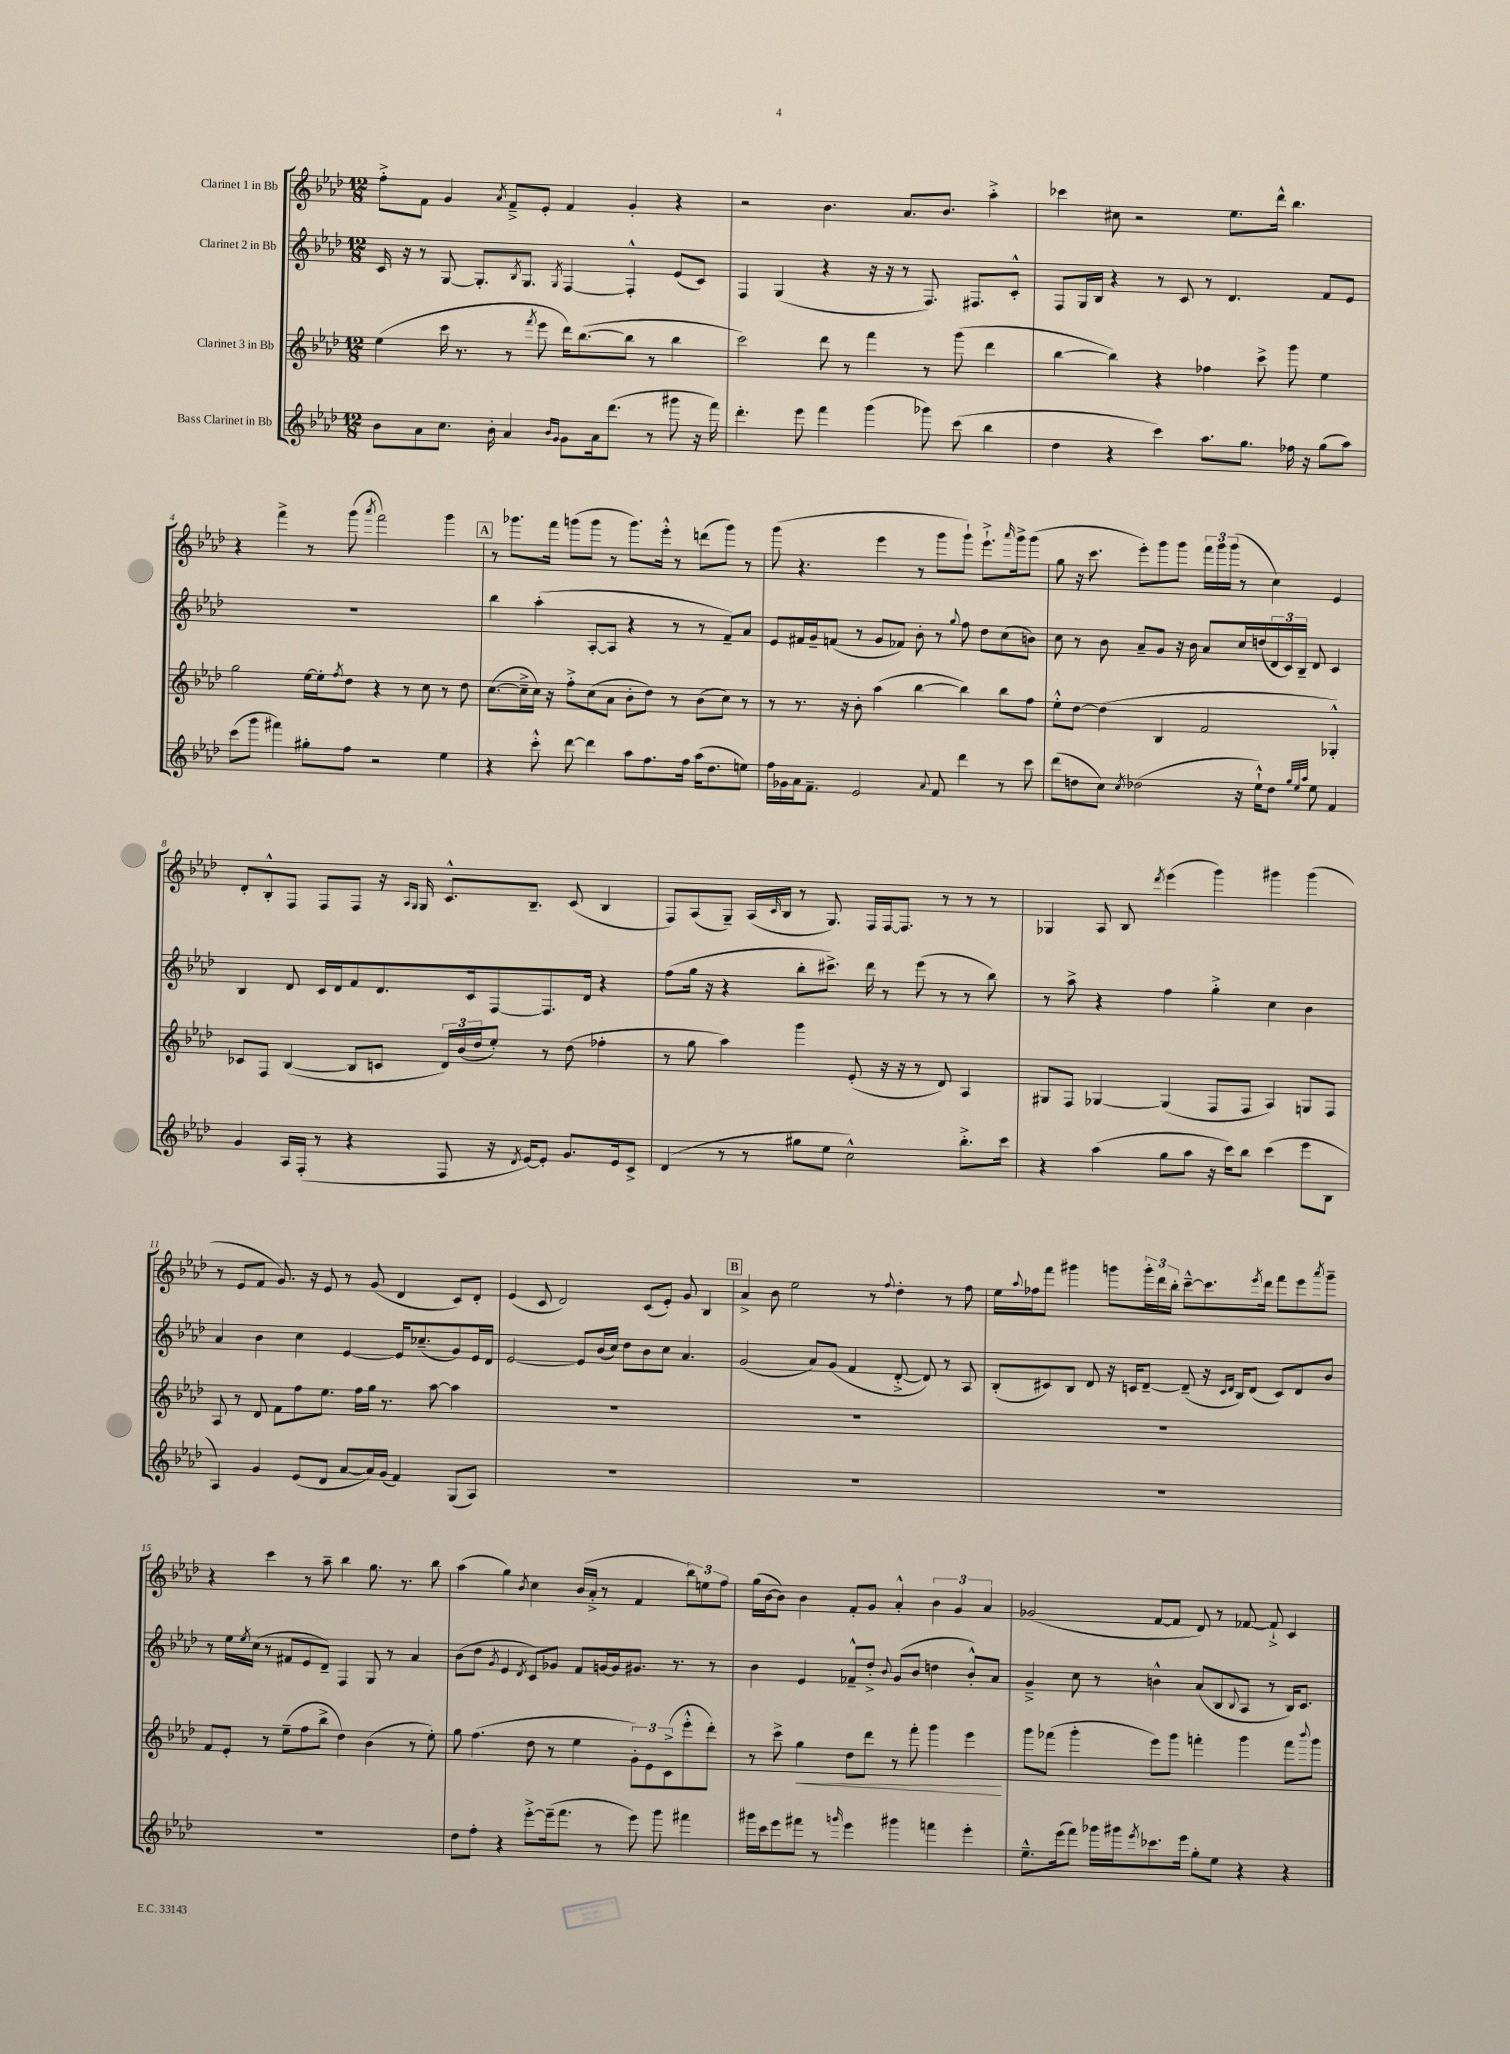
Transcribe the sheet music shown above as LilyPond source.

<<
\new StaffGroup <<
\new Staff = "s0" \with { instrumentName = "Clarinet 1 in Bb" } {
    \clef treble \key aes \major \numericTimeSignature \time 12/8
    f''8-.-> f'8 g'4 \acciaccatura { aes'8 } f'8---> ees'8-. f'4 g'4-. r4 |
    r2 bes'4. aes'8. bes'8. aes''4-.-> |
    ces'''4 cis''8 r2 ees''8. des'''16-^ bes''4. |
    r4 f'''4-> r8 g'''8( \acciaccatura { aes'''8 } f'''2) g'''4 |
    \mark \markup { \box "A" } r8 ges'''8. f'''16 g'''8( g'''8 r8 g'''8.) ees'''16-.-^ r8 d'''8( g'''8) r8 |
    g'''8( r4. ees'''4 r8 g'''8 g'''8-!) ees'''8.-!-> \grace { aes'''16 } g'''16-> g'''8( |
    g''8 r16 c'''8. ees'''8-.) g'''8 g'''8 \tuplet 3/2 { f'''16 g'''16 g'''16( } r8 c''4) ees'4 |
    des'8-. bes8-.-^ f8 f8 f8 r16 \grace { aes16 g16 } g16 c'8.-^ bes8.-- c'8( bes4 |
    f8) aes8( g8--) aes16( \grace { c'16 } bes16 r8 g8.) f16 f16~ f8. r8 r8 r8 |
    ges4 aes8 bes8 \acciaccatura { des'''8 } ees'''4( g'''4) gis'''4 gis'''4( |
    r8 ees'8 f'8 g'8.) r16 ees'8 r8 g'8( des'4 c'8) des'8-. |
    ees'4( c'8 des'2) c'8( ees'8-.) g'8 bes4 |
    \mark \markup { \box "B" } aes'4-> bes'8 ees''2 r8 \appoggiatura { f''8 } des''4-. r8 f''8 |
    ees''16 \appoggiatura { aes''8 } fes''16 f'''8 gis'''4 g'''8 \tuplet 3/2 { g'''16-. des'''16 bes''16-. } c'''8~---^ c'''8. \acciaccatura { ees'''8 } des'''16 f'''8 ees'''8 \acciaccatura { aes'''8 } g'''8-- |
    r4 c'''4 r8 aes''8-- bes''4 g''8. r8. bes''8 |
    aes''4( g''4) \acciaccatura { bes'8 } c''4 bes'16( aes'16-.-> r8 f'4 \tuplet 3/2 { bes''8) e''8 f''8 } |
    g''16( bes'16~ bes'8) bes'4 f'8-. g'8 aes'4-.-^ \tuplet 3/2 { bes'4 g'4 aes'4 } |
    ges'2( f'8~ f'8 des'8) r8 fes'8~ fes'8-!-> c'4 \bar "|." |
}
\new Staff = "s1" \with { instrumentName = "Clarinet 2 in Bb" } {
    \clef treble \key aes \major \numericTimeSignature \time 12/8
    c'16 r16 r8 g8~ g8.-. \acciaccatura { bes8 } g8. \acciaccatura { g8 } f4~ f4-.-^ ees'8( c'8) |
    f4 g4( r4 r16 r16 r8 f8.) fis8. c'8-.-^ |
    f8 g16 bes16 r4 r8 c'8 r8 des'4. f'8 ees'8 |
    R1. |
    \mark \markup { \box "A" } bes''4 aes''4-.( aes8~-. aes8 r4 r8 r8 f'8--) aes'8 |
    ees'8 fis'16 g'16-- f'8( r8 g'8 fes'8) bes'8-. r8 \appoggiatura { g''8 } f''8 des''8 c''8( b'8) |
    c''8 r8 bes'8 aes'8-- g'8 r16 bes'16 aes'8 c''16 d''16( \tuplet 3/2 { des'16 c'16) bes16-- } des'8 c'4 |
    bes4 des'8 c'16 des'16 f'8 des'8. c'16 f8~ f8. des'16 r4 |
    f''8( g''16 r16 r4 bes''8-. cis'''8.->) des'''16 r8 ees'''8( r8 r8 bes''8) |
    r8 aes''8-> r4 f''4 g''4-.-> c''4 bes'4 |
    aes'4 bes'4 c''4 ees'4~ ees'16 ces''8.--( g'8) ees'16 des'16 |
    ees'2~ ees'8 bes'16( c''16) des''8 bes'8 c''8 aes'4. |
    \mark \markup { \box "B" } g'2( aes'8) g'8( f'4 des'8~-.-> des'8) r8 aes8 |
    bes8-.( cis'8) bes8 des'8 r16 c'16 des'8~-- des'8--( r16 \grace { c'16 des'16 } bes16) des'8( c'8) des'8 bes'8 |
    r8 ees''16 \acciaccatura { ees''8 } c''16( r8 fis'8 ees'8 des'8--) f4 g8 r8 aes'4 |
    bes'8( des''8 \acciaccatura { g'8 } ees'4 \acciaccatura { des'8 } c'8) ges'8 f'8 g'16~ g'16 gis'8. r8. r8 |
    bes'4 ees'4 fes'8---^ des''8-.-> \appoggiatura { bes'8 } g'8( bes'8 d''4 bes'8-.-^) aes'8 |
    g'4---> c''8 r8 b'4-^ aes'8( bes8 \appoggiatura { bes8 } aes8 r8 bes16) c'8. \bar "|." |
}
\new Staff = "s2" \with { instrumentName = "Clarinet 3 in Bb" } {
    \clef treble \key aes \major \numericTimeSignature \time 12/8
    ees''4( c'''16 r8. r8 \acciaccatura { f'''8 } ees'''8 des'''16) bes''8.~( bes''8 r8 bes''4 |
    c'''2) des'''8 r8 f'''4 r8 g'''8( des'''4 |
    bes''4~ bes''4) r4 fes''4 c'''8-> g'''8 ees''4 |
    g''2 ees''16~ ees''16-. \acciaccatura { f''8 } des''8 r4 r8 c''8 r8 des''8 |
    \mark \markup { \box "A" } c''8.~( c''16---> c''16) r16 f''8-.-> c''8( aes'8 bes'8-. des''8) r8 bes'8( c''8) r8 |
    r8 r8. r16 bes'8-. aes''4( bes''4~ bes''4) bes''8 f''8 |
    ees''8-.-^ des''8~ des''4( bes4 f'2 ges4-.-^) |
    ces'8 f8 bes4~( bes8 c'8 \tuplet 3/2 { des'16) bes'16( des''16 } ees''8-.) r8 des''8( fes''4-. |
    r8 g''8 aes''4) g'''4 ees'8-.( r16 r16 r8 des'8) aes4 |
    gis8 f8 ges4~ ges4( f8 f8 aes4) g8 f8 |
    aes8 r8 des'8 f'8 f''8 ees''8. f''16 g''16 r8. aes''8~ aes''4 |
    R1. |
    \mark \markup { \box "B" } R1. |
    R1. |
    f'8 ees'8-. r8 ees''8--( f''8 bes''8-> des''4) bes'4( r8 ees''8-.) |
    g''8 f''4.( des''8 r8 ees''4 \tuplet 3/2 { g'8-.) ees'8 c'8->( } ees'''8-.-^ des'''8-.) |
    r8 c'''8-> g''4\< des''8 des'''8 r8 f'''8-. g'''4 ees'''4\! |
    g'''8 fes'''8( g'''4-. ees'''8) g'''8 f'''4-. g'''4 f'''8 \appoggiatura { bes'''8 } g'''8 \bar "|." |
}
\new Staff = "s3" \with { instrumentName = "Bass Clarinet in Bb" } {
    \clef treble \key aes \major \numericTimeSignature \time 12/8
    bes'8 aes'8 c''8. bes'16-. aes'4 \grace { bes'16 g'16 } g'8 aes'16 des'''8.( r8 gis'''8 r16 f'''16) |
    des'''4.-. ees'''8 f'''4 g'''4( ges'''8) c'''8( bes''4 |
    des''4 r4 c'''4) aes''8. g''8. fes''16 r16 g''8( aes''8) |
    c'''8( g'''8 fis'''4) gis''8-. f''8 r2 ees''4 |
    \mark \markup { \box "A" } r4 c'''8-.-^ des'''8~ des'''4 aes''8 f''8. f''16 aes''16( des''8. e''8) |
    f''16 ges'16 aes'16 f'8.-- ees'2 \appoggiatura { aes'8 } f'8 des'''4 r8 c'''8 |
    des'''8( d''8 c''8) \acciaccatura { c''8 } des''2( r16 ees''16-!-^) des''8 \grace { g''32 ees''32 aes''32 } ees''8 f'4 |
    g'4 aes16 f16-.( r8 r4 f8 r16 \acciaccatura { des'8 } ees'16~) ees'8-. g'8. ees'16 c'8-> |
    des'4( r8 r8 gis''8 ees''8 c''2-^) bes''8.-.-> c'''16 |
    r4 aes''4( g''8 aes''8 r16 c'''16) bes''8 c'''4( ees'''8 bes8 |
    aes4) g'4 ees'8( des'8 aes'8~ aes'16) g'16( f'4) g8( aes8) |
    R1. |
    \mark \markup { \box "B" } R1. |
    R1. |
    R1. |
    des''8 f''8-. r4 ees'''8~-.-> ees'''16--( f'''8. r8 ees'''8) g'''8 fis'''4 |
    gis'''16 c'''16 ees'''8 fis'''8 r8 \grace { g'''16 } ees'''4 gis'''4 f'''4 ees'''4-. |
    ees''8.---^ ees'''16( f'''8) ges'''16 gis'''16 \acciaccatura { ees'''8 } ces'''8. ees'''16 g''8-. ees''8 r4 r4 \bar "|." |
}
>>
>>
